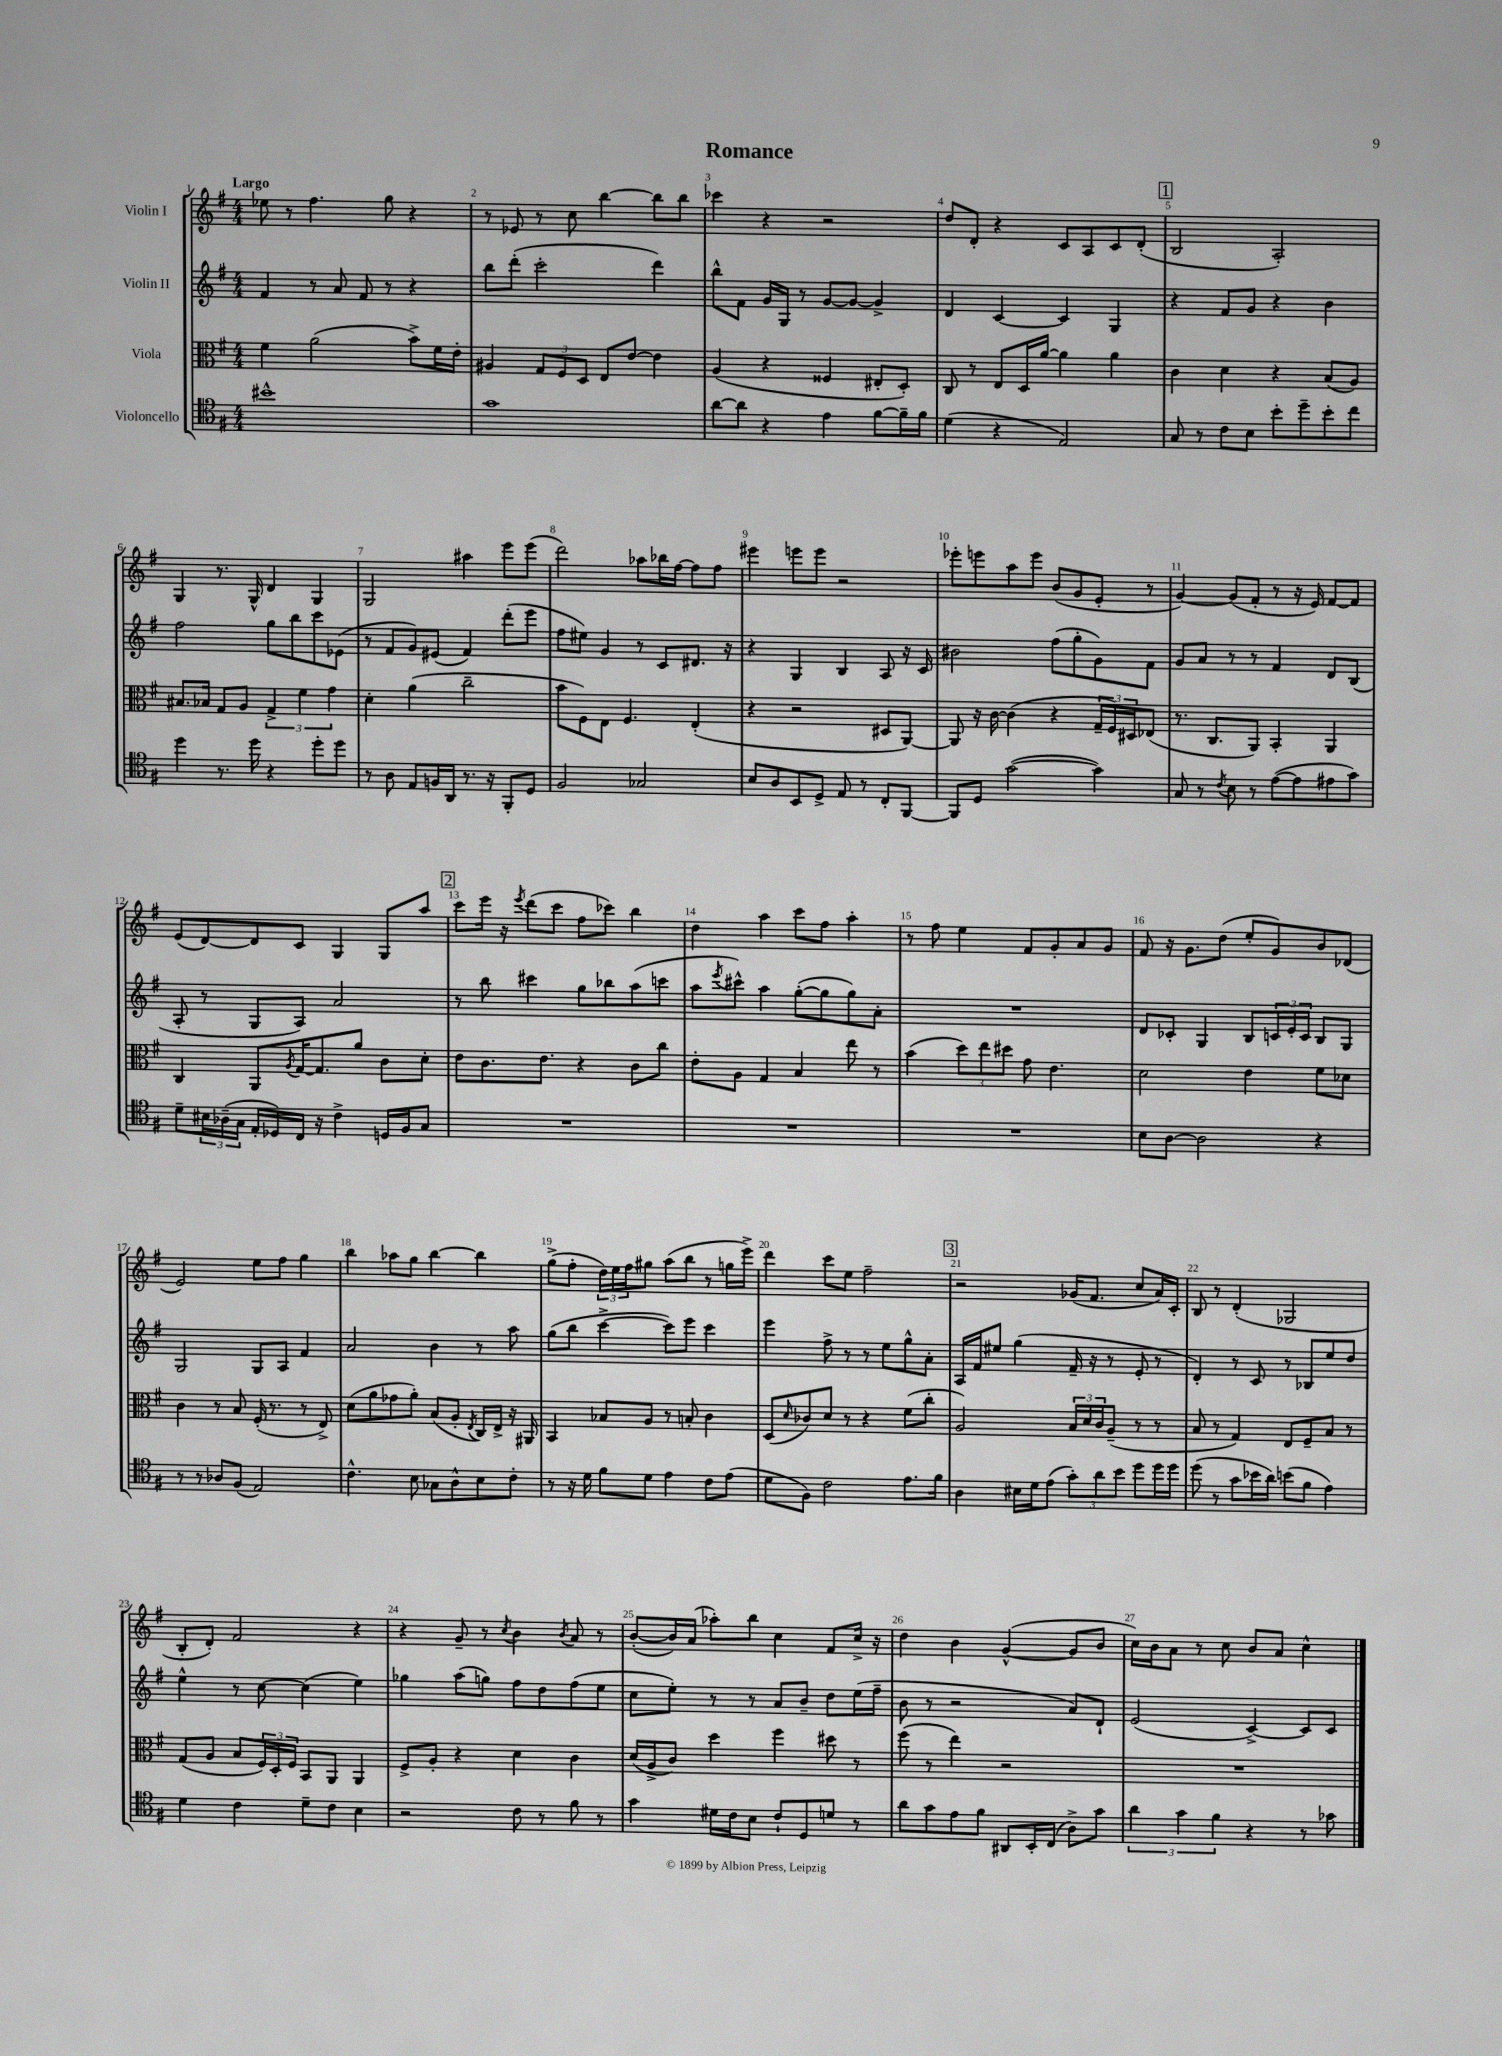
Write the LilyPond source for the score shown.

\header { title = "Romance" }
<<
\new StaffGroup <<
\new Staff = "s0" \with { instrumentName = "Violin I" } {
    \clef treble \key g \major \numericTimeSignature \time 4/4 \tempo "Largo"
    ees''8 r8 fis''4. g''8 r4 |
    r8 ees'8 r8 c''8 b''4~ b''8 b''8 |
    ces'''4 r4 r2 |
    d''8 d'8-. r4 c'8 a8 c'8 d'8-.( |
    \mark \markup { \box "1" } b2 a2-.) |
    g4 r8. g16-^ d'4 g4 |
    g2 ais''4 e'''8 e'''8( |
    d'''2) aes''8 bes''16 fis''16~ fis''8 fis''8 |
    eis'''4 e'''8 e'''8 r2 |
    ees'''8-. e'''8 a''8 e'''8 b'8( g'8 e'8-. r8 |
    g'4~) g'8( fis'8-. r8 r16 e'16) fis'8~ fis'8 |
    e'8( d'8~) d'8 c'8 g4 g8 a''8 |
    \mark \markup { \box "2" } c'''8 e'''16 r16 \acciaccatura { e'''8 } d'''8( c'''8 fis''8 ces'''8) b''4 |
    d''4 a''4 c'''8 fis''8 a''4-. |
    r8 fis''8 e''4 fis'8 g'8-. a'8 g'8 |
    fis'8 r16 g'8. d''8( e''8-. g'8) b'8 des'8( |
    e'2) e''8 fis''8 g''4 |
    b''4 aes''8 g''8 b''4~ b''4 |
    g''8->( fis''8-. \tuplet 3/2 { d''16) e''16 fis''16 } gis''8 a''8( b''8 r8 g''16 e'''16->) |
    d'''4 c'''8 e''8 fis''2-- |
    \mark \markup { \box "3" } r2 ges'16( fis'8. c''8 a'16) c'16-. |
    b8 r8 d'4-.( ges2 |
    b8-. d'8-.) fis'2 r4 |
    r4 g'8-- r8 \acciaccatura { c''8 } b'4 \acciaccatura { b'8 } a'8 r8 |
    b'8~-.( b'16) a'16( aes''8-.) b''8 c''4 fis'8 c''16-> r16 |
    d''4 b'4 g'4~-^( g'8 b'8 |
    c''16) b'16 a'8 r8 c''8 b'8 a'8 c''4-^ \bar "|." |
}
\new Staff = "s1" \with { instrumentName = "Violin II" } {
    \clef treble \key g \major \numericTimeSignature \time 4/4
    fis'4 r8 a'8 fis'8 r8 r4 |
    b''8 d'''8-.( c'''2-. d'''4) |
    b''8-^ fis'8 g'16 g16 r8 g'8~ g'8~ g'4-> |
    d'4 c'4~ c'4 g4 |
    \mark \markup { \box "1" } r4 fis'8 g'8 r4 b'4 |
    fis''2 g''8 b''8 c'''8 ees'8( |
    r8 fis'8 g'8) eis'8( fis'4) d'''8-.( e'''8 |
    fis''8 eis''8) g'4 r8 c'8 dis'8. r16 |
    r4 g4 b4 a8 r16 c'16 |
    bis'2 fis''8( g''8-. g'8) fis'8 |
    g'8 a'8 r8 r8 fis'4 d'8 b8( |
    a8-. r8 g8 a8) a'2 |
    \mark \markup { \box "2" } r8 b''8 cis'''4 g''8 bes''8 a''8( c'''8 |
    a''8 \acciaccatura { e'''8 } cis'''8-^) a''4 g''8~-.( g''8 g''8) a'8-. |
    R1 |
    d'8 ces'8-. g4 b8 \tuplet 3/2 { c'16 e'16-. c'16 } b8 g8 |
    g2 g8 a8 fis'4 |
    a'2 b'4 r8 a''8 |
    g''8( b''8 c'''4~-> c'''8) e'''8 c'''4 |
    e'''4 fis''8-> r8 r8 e''8 g''8-^ a'8-. |
    \mark \markup { \box "3" } a16 fis'16 eis''8 g''4( fis'16-- r16 r8 e'8-. r8 |
    d'4-.) r8 c'8 r8 bes8 e''8 d''8 |
    e''4-^ r8 c''8~ c''4( e''4) |
    ges''4 a''8( g''8) fis''8 d''8 fis''8( e''8 |
    c''8 e''8-.) r8 r8 a'8 b'8-- d''8 e''16( fis''16-- |
    b'8 r8 r2 a'8) d'8-! |
    e'2( c'4~->) c'8 c'8 \bar "|." |
}
\new Staff = "s2" \with { instrumentName = "Viola" } {
    \clef alto \key g \major \numericTimeSignature \time 4/4
    fis'4 a'2( b'8->) fis'16 e'16-. |
    ais4 \tuplet 3/2 { g8 fis8 d8 } e8 e'8~ e'4 |
    a4( r4 fisis4 eis8-. d8-.) |
    c8 r8 e8 d16 a'16~ a'4 a'4 |
    \mark \markup { \box "1" } c'4 d'4 r4 b8( a8) |
    bis8. bes16 g8 a8 \tuplet 3/2 { g4-> fis'4 g'4 } |
    d'4-. a'4( c''2-- |
    b'8 fis8) e8 fis4. e4-.( |
    r4 r2 dis8 a,8~) |
    a,8 r16 c'16~ c'4( r4 \tuplet 3/2 { g16-- fis16) dis16 } ees8( |
    r8. c8. a,8) b,4-. a,4 |
    c4 a,8 \acciaccatura { a8 } g16~ g8. a'8 c'8 d'8-. |
    \mark \markup { \box "2" } e'8 c'8. e'8. r4 c'8 c''8 |
    e'8-. a8 g4 b4 e''8 r8 |
    b'4( \tuplet 3/2 { d''8) e''8 dis''8 } g'8 e'4. |
    d'2 e'4 fis'8 des'8 |
    c'4 r8 b8 fis16-.( r8. r8 e8->) |
    d'8( a'8 ges'8 a'8-.) b8( a8-. \acciaccatura { e8 } c16) e16-> r16 ais,16 |
    b,4 bes8 a8 r8 b8-. c'4 |
    d8( \grace { d'16 } ces'8) d'8 r8 r4 fis'8( c''8-. |
    \mark \markup { \box "3" } a2) \tuplet 3/2 { b16 d'16 c'16 } a8--( r8 r8 |
    b8 r8 g4) e8 fis8-- b8 r8 |
    g8( a8 b8 \tuplet 3/2 { fis16) d16-. fis16 } b,8 a,8 a,4 |
    fis8-> a8-. r4 d'4 c'4 |
    d'16( a16-> c'8) d''4 fis''4 dis''8 r8 |
    fis''8( r8 e''4) r2 |
    R1 \bar "|." |
}
\new Staff = "s3" \with { instrumentName = "Violoncello" } {
    \clef tenor \key g \major \numericTimeSignature \time 4/4
    bis'1-^ |
    g'1 |
    a'8~ a'8 r4 e'4 fis'8~ fis'16-- fis'16 |
    d'4( r4 e2) |
    \mark \markup { \box "1" } g8 r8 c'8 b8 b'8-. d''8-- b'8-. c''8 |
    d''4 r8. d''16 r4 d''8-. d''8 |
    r8 a8 e8 f16 a,16 r8. r16 fis,8-. d8 |
    fis2 ges2 |
    b8 a8 b,8 d8-> e8 r8 c8-. fis,8~ |
    fis,8 d8 g'2~( g'4) |
    g8 r8 \acciaccatura { c'8 } b8 r8 e'8~( e'8 eis'8 g'8) |
    d'8-- \tuplet 3/2 { bis16 aes16--( g16 } e16-. des16) c16 r16 c'4-> d16 fis16 g8 |
    \mark \markup { \box "2" } R1 |
    R1 |
    R1 |
    b8 a8~ a2 r4 |
    r8 r8 aes8 fis8( e2) |
    c'4.-^ b8 ges8 a8-^ b8 c'8-. |
    r8 r16 d'16 fis'8 d'8 e'4 c'8 e'8( |
    d'8 fis8) c'2 e'8. fis'16 |
    \mark \markup { \box "3" } a4 bis16 d'16 e'8( \tuplet 3/2 { g'8-.) a'8 b'8 } d''8 d''16 d''16 |
    d''8( r8 g'8 bes'16 a'16) b'8( fis'8 e'4) |
    d'4 c'4 d'8-- c'8 b4 |
    r2 c'8 r8 fis'8 r8 |
    g'4 dis'16 c'16 b8 c'8-! d8 d'8 r8 |
    a'8 g'8 e'8 fis'8 ais,8 b,16-. c16( a8->) g'8 |
    \tuplet 3/2 { a'4 g'4 fis'4 } r4 r8 ges'8 \bar "|." |
}
>>
>>
\layout { \context { \Score \override BarNumber.break-visibility = ##(#f #t #t) barNumberVisibility = #all-bar-numbers-visible } }
